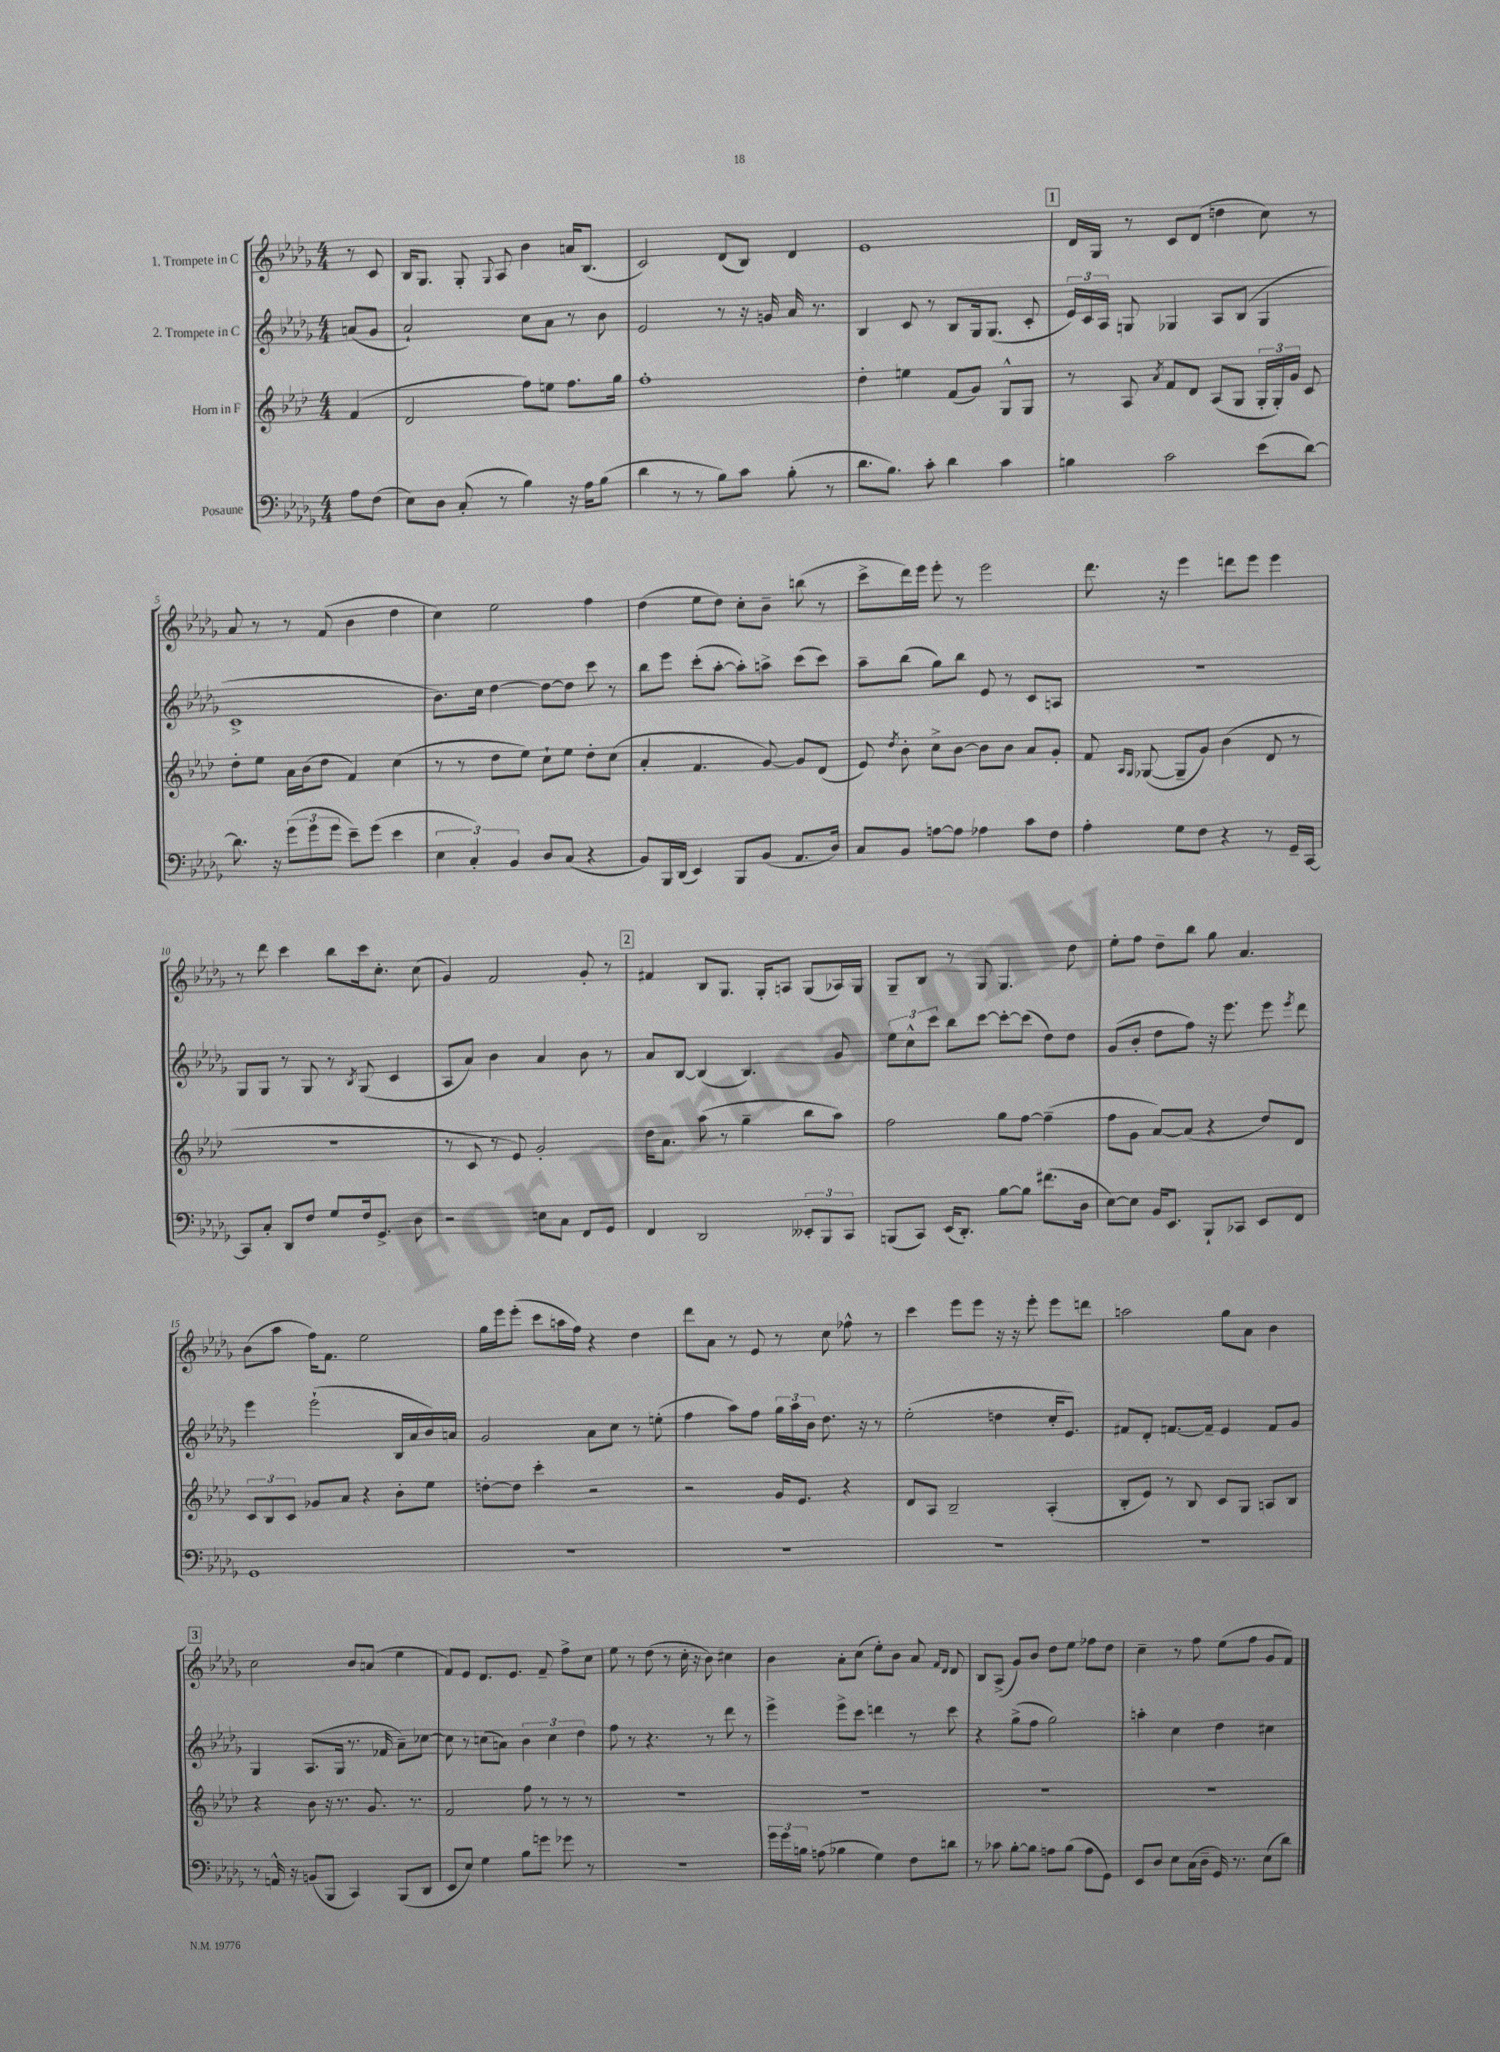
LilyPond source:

<<
\new StaffGroup <<
\new Staff = "s0" \with { instrumentName = "1. Trompete in C" } {
    \clef treble \key des \major \numericTimeSignature \time 4/4 \partial 4
    \autoBeamOff r8 c'8 |
    bes16[ ges8.] ges8-. \appoggiatura { ges8 } aes8 bes'4 a'16[ bes8.]( |
    c'2) des'8[( bes8]) des'4 |
    ees'1 |
    \mark \markup { \box "1" } des'16[ ges16] r8 c'8[ des'8]( d''4 c''8) r8 |
    aes'8 r8 r8 f'8( bes'4 des''4 |
    c''4) ees''2 f''4 |
    des''4( ees''8[ des''8]) c''8[-. bes'8]-- b''8( r8 |
    c'''8[-> des'''16) ees'''16] ees'''8-. r8 ees'''2 |
    des'''8. r16 ees'''4 d'''8[ ees'''8] ees'''4 |
    r8 des'''8 c'''4 bes''8[ c'''16 c''8.]-. c''8( |
    ges'4) f'2 ges'8-. r8 |
    \mark \markup { \box "2" } fis'4 bes8[ ges8.] ges16[-. a8] ges8[( aes16) ges16] |
    ges8[-- bes8] r8 ges8 ges4. des''8 |
    ees''8[-. f''8] des''8[-- bes''8] ges''8 aes'4. |
    bes'8[( aes''8] f''16[) f'8.] ees''2 |
    ges''16[ ees'''16 ees'''8]-.( c'''8[ a''16 f''16]) r4 des''4 |
    des'''8[ aes'8] r8 ees'8 r8 c''8 fes''8-^ r8 |
    c'''4 ees'''8[ ees'''8] r16 r16 ees'''8-. ees'''8[ d'''8] |
    a''2 ges''8[ aes'8] bes'4 |
    \mark \markup { \box "3" } c''2 bes'8[ a'8]( ees''4 |
    f'8[) ees'8] des'8.[ ees'8.] f'8-- f''8[-> c''8] |
    ees''8 r8 des''8( r8 c''16-. r16 bes'8) cis''4 |
    bes'4 aes'8[-. c''8]( ees''8[-.) bes'8] aes'8 \grace { f'16[ des'16] } des'8 |
    bes8[ aes8]->( ges'8[) bes'8] des''8[ ees''8] fes''8[ des''8] |
    c''4-- r8 f''8 ees''8[( f''8] ges'8[ f'8]) \bar "|." |
}
\new Staff = "s1" \with { instrumentName = "2. Trompete in C" } {
    \clef treble \key des \major \numericTimeSignature \time 4/4 \partial 4
    \autoBeamOff a'8[( ges'8] |
    aes'2-!) c''8[ aes'8] r8 bes'8 |
    ees'2 r8 r16 g'16 aes'16 r8. |
    bes4 c'8 r8 bes8[ ges16 ges8.]( c'8-. |
    \mark \markup { \box "1" } \tuplet 3/2 { ees'16[) c'16 aes16] } g8 ges4 aes8[ bes8]( ges4 |
    c'1-> |
    bes'8.[) c''16] des''4~ des''8[~ des''8] c'''8 r8 |
    bes''8[ ees'''8] c'''8[-.( aes''8]~-. aes''8[-.) a''8]-> c'''8[( c'''8]) |
    aes''8[-- bes''8]( ges''8[) bes''8] ees'8 r8 c'8[ a8] |
    R1 |
    ges8[ ges8] r8 ges8 r8 \acciaccatura { bes8 } ges8( c'4 |
    aes8[ aes'8]) bes'4 aes'4 bes'8 r8 |
    \mark \markup { \box "2" } aes'8[ bes8]~ bes4( bes4.) ges'8 |
    \tuplet 3/2 { ees''8[ c''8-^ c'''8] } bes''8[ c'''8]~ c'''8[~-. c'''8]( des''8[) des''8] |
    ges'8[( bes'8]-. des''8[ f''8]) r16 ees'''8. ees'''8 \acciaccatura { ees'''8 } des'''8 |
    ees'''4 ees'''2-!( bes16[ aes'16 bes'16) a'16] |
    ges'2 aes'8[ c''8] r8 e''8-.( |
    f''4 aes''8[) f''8] \tuplet 3/2 { ges''16[ aes''16 bes'16] } des''8. r16 r8 |
    ees''2-.( d''4 c''16[-. ees'8.]) |
    fis'8[ des'8]-. f'8.[~ f'16]-- ees'4 f'8[ ges'8] |
    \mark \markup { \box "3" } ges4 aes8.[( ges16] r8. fes'16 aes'8[--) ces''8]~ |
    ces''8 r8 c''8[( a'8]) \tuplet 3/2 { bes'4 c''4 des''4 } |
    f''8 r8 r4. r8 des'''8 r8 |
    ees'''4-> ees'''8[-> c'''8] d'''4 r8 c'''8 |
    r4 ges''8[->( f''8] ges''2) |
    a''4-. c''4 des''4 cis''4 \bar "|." |
}
\new Staff = "s2" \with { instrumentName = "Horn in F" } {
    \clef treble \key aes \major \numericTimeSignature \time 4/4 \partial 4
    \autoBeamOff f'4( |
    des'2 f''8[) e''8] f''8.[ g''16] |
    f''1-. |
    des''4-. e''4 f'8[( g'8]) g8[-^ g8] |
    \mark \markup { \box "1" } r8 aes8 \acciaccatura { aes'8 } f'8[ des'8] aes8[( g8] \tuplet 3/2 { g16[-. g16-.) g'16] } c'8 |
    des''8[-. ees''8] aes'16[ bes'16( des''8] f'4) c''4( |
    r8 r8 des''8[ ees''8]) c''8[-! ees''8] des''8[-. c''8]( |
    aes'4-. f'4. g'8~) g'8[ des'8]( |
    ees'8) \acciaccatura { des''8 } bes'8-. c''8[-> bes'8]~ bes'8[ bes'8] aes'8[ g'8]-. |
    f'8 \grace { aes16[ g16] } ges8~( ges8[-- g'8]) bes'4( des'8 r8 |
    R1 |
    r8 c'8 r8 ees'8) g'2-. |
    \mark \markup { \box "2" } des''16[ aes'8.] aes''8( r8 g''4-- bes''8[ aes''8]) |
    f''2 g''8[ f''8]~ f''4--( |
    f''8[ g'8] aes'8[~) aes'8]( r4 des''8[) des'8] |
    \tuplet 3/2 { c'8[ bes8 c'8] } ges'8[ aes'8] r4 bes'8[-. ees''8] |
    d''8[~-. d''8] c'''4-. r2 |
    r2 g'16[ ees'8.] r4 |
    des'8[ aes8] bes2-- aes4-.( |
    bes8[-. ees'8]) r8 bes8 c'8[ g8] a8[ bes8] |
    \mark \markup { \box "3" } r4 bes'8 r16 r8. g'8. r8. |
    f'2 f''8 r8 r8 r8 |
    R1 |
    R1 |
    R1 |
    R1 \bar "|." |
}
\new Staff = "s3" \with { instrumentName = "Posaune" } {
    \clef bass \key des \major \numericTimeSignature \time 4/4 \partial 4
    \autoBeamOff aes8[ f8]( |
    ees8[) des8] c8-.( r8 bes4) r16 aes16[ bes8]( |
    des'4 r8 r8 bes8[) c'8] bes8-.( r8 |
    des'8.[ bes8.]) c'8-. des'4 c'4 |
    \mark \markup { \box "1" } b4 c'2 ees'8[( des'8]~) |
    des'8. r16 \tuplet 3/2 { ges'8[( ges'8 ges'8] } ees'8[--) ges'8]( ees'4 |
    \tuplet 3/2 { ees4 c4-.) bes,4 } des8[ c8]( r4 |
    bes,8[) bes,,16 des,16]( ees,4) bes,,8[ bes,8]( aes,8.[ des16]) |
    c8[ bes,8] a8[~ a8] aes4 c'8[ f8] |
    aes4-. ges8[ f8] r4 r8 ges,16[-- c,16]~ |
    c,8[ c8]-. des,8[ f8] ges8[ f16 ges,8.]-> des8 |
    r2 e8[ c8] f,8[ ges,8] |
    \mark \markup { \box "2" } f,4 des,2 \tuplet 3/2 { eeses,8[-. bes,,8 c,8] } |
    b,,8[( c,8]) ees,16[( des,8.]-.) bes8[~ bes8] fis'8.[( des16] |
    ees8[~) ees8] bes,16[ ees,8.] bes,,8[-! ces,8] ees,8[ f,8] |
    ges,1 |
    R1 |
    R1 |
    R1 |
    R1 |
    \mark \markup { \box "3" } r8 a,16-^ r16 b,8[( bes,,8] c,4) bes,,8[( des,8] |
    ees,8[ ees8]) ges4 bes8[ g'8] ges'8 r8 |
    R1 |
    \tuplet 3/2 { ges'16[ ges'16 b16] } a8( bes4 ges4) f8[ d'8] |
    r8 ces'8 bes8[~-. bes8] a8[ bes8]( a8[ ges,8]) |
    ees,8[ des8] ees8[ c16( des16]-- ges,16) r8. ees8[( des'8]) \bar "|." |
}
>>
>>
